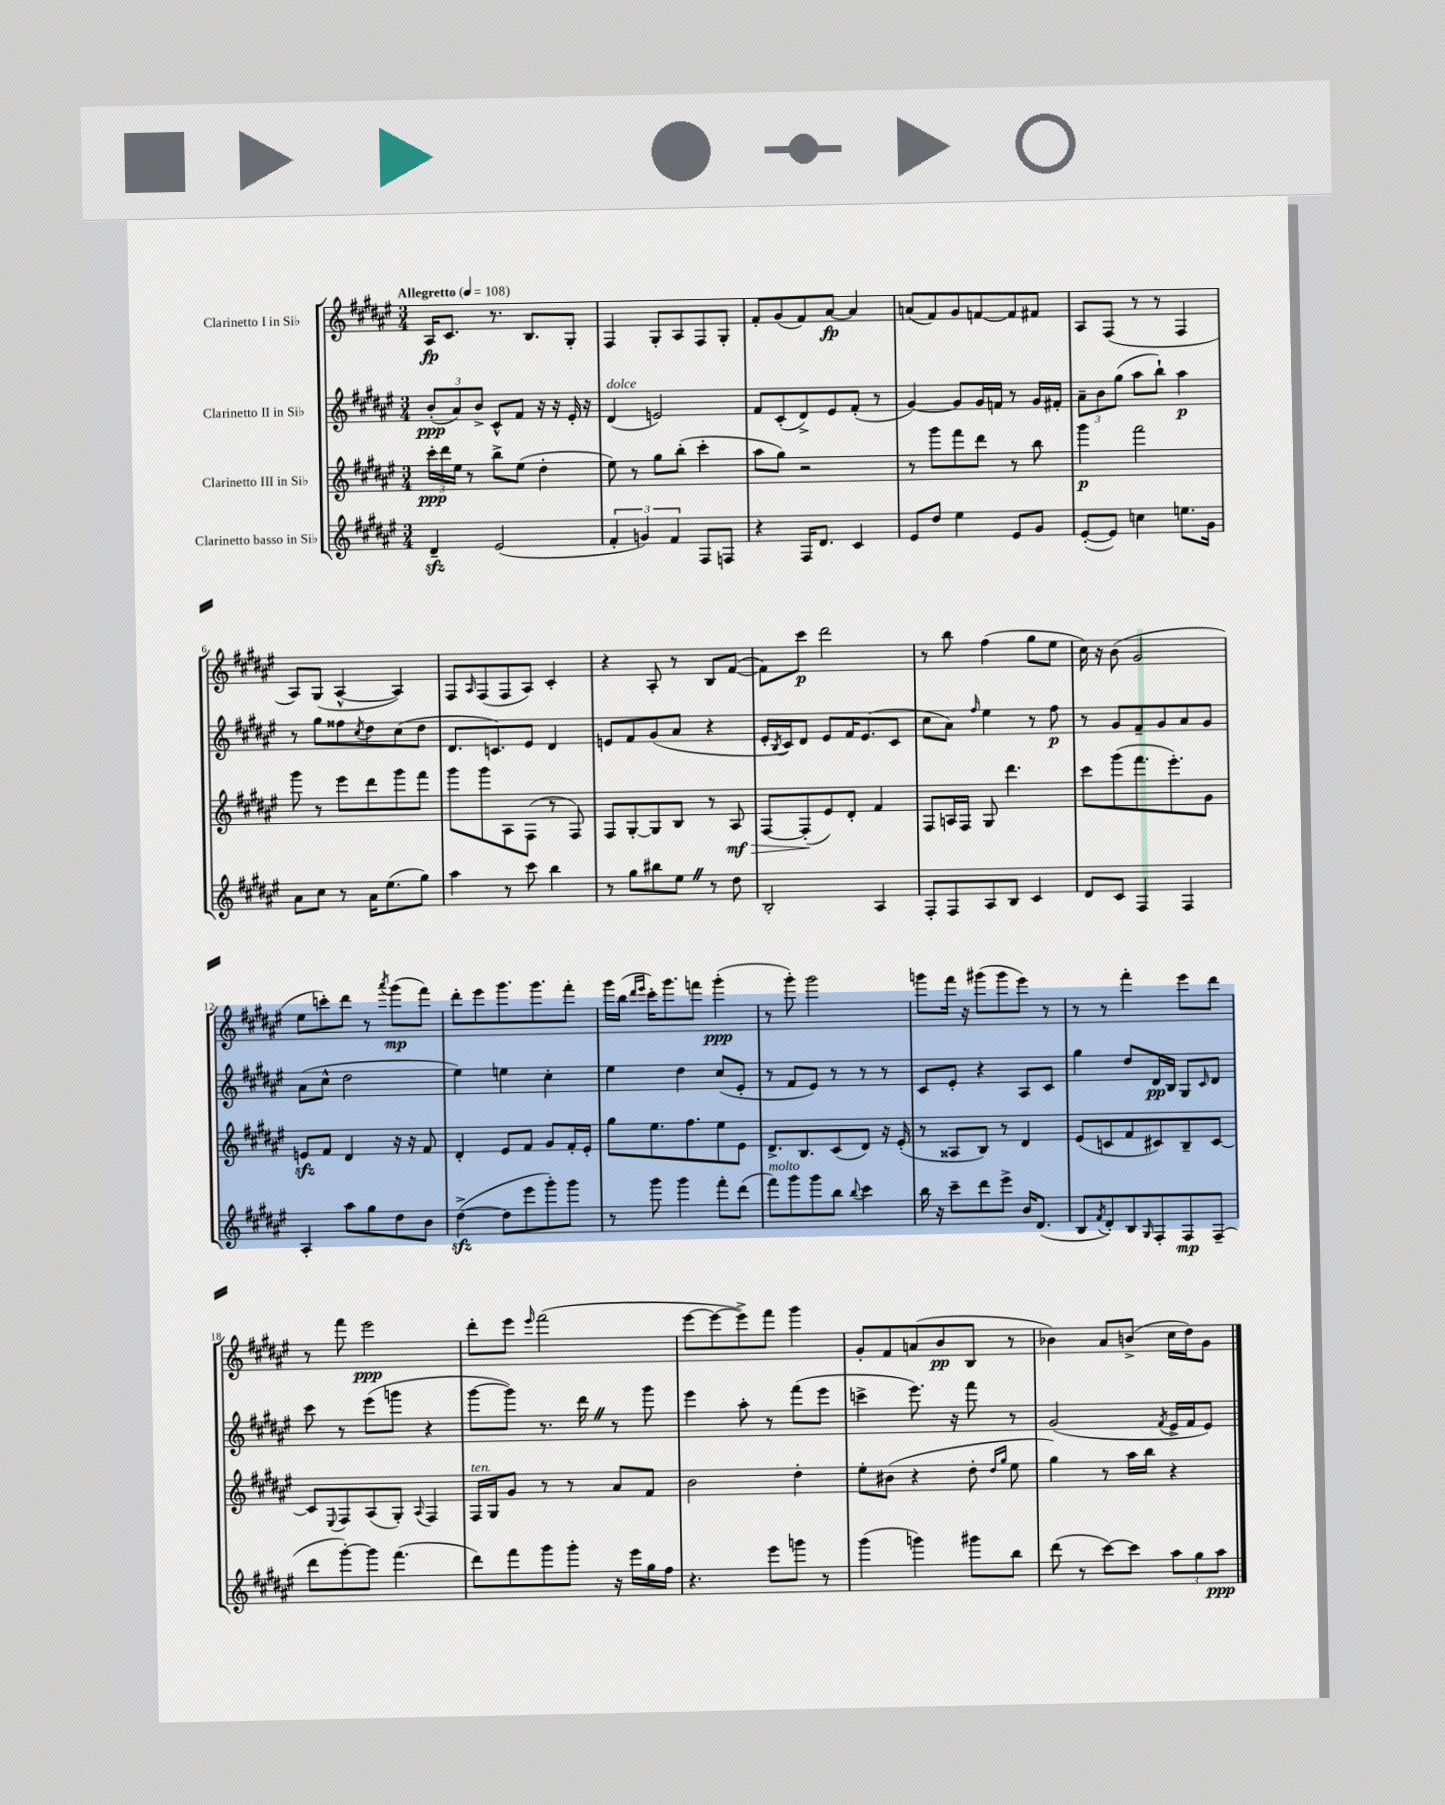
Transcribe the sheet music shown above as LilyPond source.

<<
\new StaffGroup <<
\new Staff = "s0" \with { instrumentName = "Clarinetto I in Sib" } {
    \clef treble \key fis \major \numericTimeSignature \time 3/4 \tempo "Allegretto" 4 = 108
    ais16\fp cis'8. r8. b8. gis8-. |
    fis4 gis8-. ais8 fis8 gis8-. |
    fis'8-. gis'8( fis'8) ais'8~\fp ais'4 |
    a'8( fis'8) gis'8 f'8~ f'8 fis'8 |
    ais8 fis8( r8 r8 fis4 |
    ais8) gis8( ais4~-^ ais4) |
    fis8 \grace { ais16 } fis8( fis8 ais8) cis'4-. |
    r4 ais8-. r8 b8 fis'8~( |
    fis'8) cis'''8\p dis'''2 |
    r8 b''8 fis''4( gis''8 eis''8 |
    cis''16) r16 b'8( gis'2 |
    eis''8 c'''8-.) dis'''8 r8 \acciaccatura { ais'''8 } gis'''8\mp( fis'''8) |
    dis'''8-. eis'''8 gis'''8. gis'''8. fis'''8-. |
    gis'''16 b''16( \grace { dis'''16 eis'''16 } cis'''16-.) gis'''8. f'''8 gis'''4-.\ppp( |
    r8 gis'''8-.) gis'''2 |
    g'''8 fis'''16 r16 gis'''8( gis'''8 eis'''8) r8 |
    r8 r8 fis'''4-. eis'''8 dis'''8 |
    r8 fis'''8 eis'''2\ppp |
    dis'''8-. eis'''8 \grace { eis'''16 } fis'''2( |
    eis'''8~ eis'''8~ eis'''8->) fis'''8 gis'''4 |
    gis'8-. fis'8 a'8( b'8\pp b8 r8 |
    bes'4) ais'8 b'8->( cis''16 dis''16) gis'8 \bar "|." |
}
\new Staff = "s1" \with { instrumentName = "Clarinetto II in Sib" } {
    \clef treble \key fis \major \numericTimeSignature \time 3/4
    \tuplet 3/2 { b'8-.\ppp( ais'8) b'8-> } cis'8-^ fis'8 r16 r16 eis'16-. r16 |
    dis'4^\markup { \italic "dolce" }( e'2) |
    fis'8 cis'8-.( dis'8->) eis'8 fis'8-.( r8 |
    gis'4~) gis'8 gis'16 f'16 r8 gis'16 fis'16-. |
    \tuplet 3/2 { ais'8-- b'8 gis''8( } ais''8 b''8-!) ais''4\p |
    r8 gis''8 fisis''8 \acciaccatura { cis''8 } dis''8 cis''8( dis''8 |
    dis'8. c'8.) eis'8 dis'4 |
    e'8 fis'8 gis'8( ais'8 r4 |
    eis'16-. \acciaccatura { b8 } cis'16) dis'8 eis'8 fis'16 eis'8.( cis'8 |
    cis''8 ais'8) \grace { fis''16 } eis''4 r8 fis''8\p |
    r8 gis'8 fis'8-- gis'8 ais'8 gis'8 |
    ais'8( cis''8-^ dis''2 |
    eis''4) e''4 cis''4-. |
    eis''4 dis''4 cis''8( eis'8-. |
    r8 fis'8 eis'8) r8 r8 r8 |
    cis'8 eis'8-. r4 ais8 cis'8 |
    gis''4 dis''8 dis'16\pp b16 gis8 \grace { cis'16 } dis'8 |
    cis'''8 r8 eis'''8( g'''8 r4 |
    gis'''8~ gis'''8) r8. dis'''16 \once \override BreathingSign.text = \markup { \musicglyph "scripts.caesura.straight" } \breathe r8 gis'''8 |
    eis'''4 ais''8-. r8 fis'''8( eis'''8 |
    c'''4-> eis'''8.) r16 fis'''8 r8 |
    gis'2( \acciaccatura { fis'8 } eis'16-> fis'16 eis'8) \bar "|." |
}
\new Staff = "s2" \with { instrumentName = "Clarinetto III in Sib" } {
    \clef treble \key fis \major \numericTimeSignature \time 3/4
    \tuplet 3/2 { cis'''16-.\ppp dis'''16 eis''16 } r8 b''8-> eis''8( dis''4-. |
    eis''8) r8 gis''8 b''8-.( cis'''4-. |
    ais''8 gis''8) r2 |
    r8 gis'''8 fis'''8 dis'''8 r8 b''8 |
    gis'''4\p fis'''2 |
    gis'''8 r8 eis'''8 dis'''8 gis'''8 fis'''8 |
    gis'''8 gis'''8 ais8 fis8( r8 fis8) |
    fis8 gis8~-. gis8 b8 r8 ais8\mf\> |
    fis8~ fis8-.\!( eis'8) dis'8-. fis'4 |
    fis8 a16 fis16 gis8 dis'''4. |
    cis'''8 gis'''8( fis'''8. eis'''8.-.) gis'8 |
    e'8\sfz fis'8 dis'4 r16 r16 fis'8 |
    dis'4-. eis'8 fis'8 gis'8 fis'16-. eis'16-. |
    gis''8 eis''8. fis''8. eis''8 eis'8 |
    dis'8.-> b8. cis'8( dis'8) r16 eis'16-.( |
    r8 aisis8 b8) r8 dis'4 |
    eis'8( c'8 fis'8 cis'8) b8-- cis'8~ |
    cis'8 \appoggiatura { eis8 } fis8 ais8( gis8-.) \appoggiatura { ais8 } fis4 |
    fis16^\markup { \italic "ten." } gis16 gis'8 r8 r8 ais'8 fis'8 |
    b'2 dis''4-. |
    eis''8-. bis'8( r4 dis''8-. \grace { dis''16 gis''16 } eis''8 |
    gis''4) r8 ais''16 b''16 r4 \bar "|." |
}
\new Staff = "s3" \with { instrumentName = "Clarinetto basso in Sib" } {
    \clef treble \key fis \major \numericTimeSignature \time 3/4
    dis'4--\sfz eis'2( |
    \tuplet 3/2 { fis'4-. g'4) fis'4 } fis8 f8 |
    r4 fis16 dis'8. cis'4 |
    eis'8 dis''8 eis''4 eis'8 gis'8 |
    eis'8~-.( eis'8) c''4 e''8. gis'16 |
    ais'8 cis''8 r8 ais'16 eis''8.( gis''8) |
    ais''4 r8 cis'''8 b''4 |
    r8 gis''8 bis''8 eis''8 \once \override BreathingSign.text = \markup { \musicglyph "scripts.caesura.straight" } \breathe r8 dis''8 |
    b2-. ais4 |
    fis8-. fis8 ais8 b8 cis'4 |
    dis'8 cis'8 fis4 fis4 |
    ais4-. ais''8 gis''8 dis''8 b'8 |
    dis''4~->\sfz( dis''8 eis'''8 gis'''8-.) gis'''8 |
    r8 gis'''8 gis'''4 fis'''8-. dis'''8( |
    fis'''8^\markup { \italic "molto" }) gis'''8 gis'''8 b''8 \appoggiatura { b''8 } cis'''4 |
    b''16 r16 cis'''8-- dis'''8 eis'''8-> b'16 dis'8.( |
    b8 \acciaccatura { fis'8 } dis'8-.) b8 \grace { gis16 } fis8-. fis8\mp fis8--( |
    dis'''8 gis'''8~-.) gis'''8 fis'''4.( |
    dis'''8) fis'''8 gis'''8 gis'''8-. r16 eis'''16 gis''16 fis''16 |
    r4. eis'''8 g'''8 r8 |
    gis'''4( g'''4) gis'''8 b''8 |
    dis'''8( r8 cis'''8~) cis'''8 \tuplet 3/2 { ais''8 gis''8 ais''8\ppp } \bar "|." |
}
>>
>>
